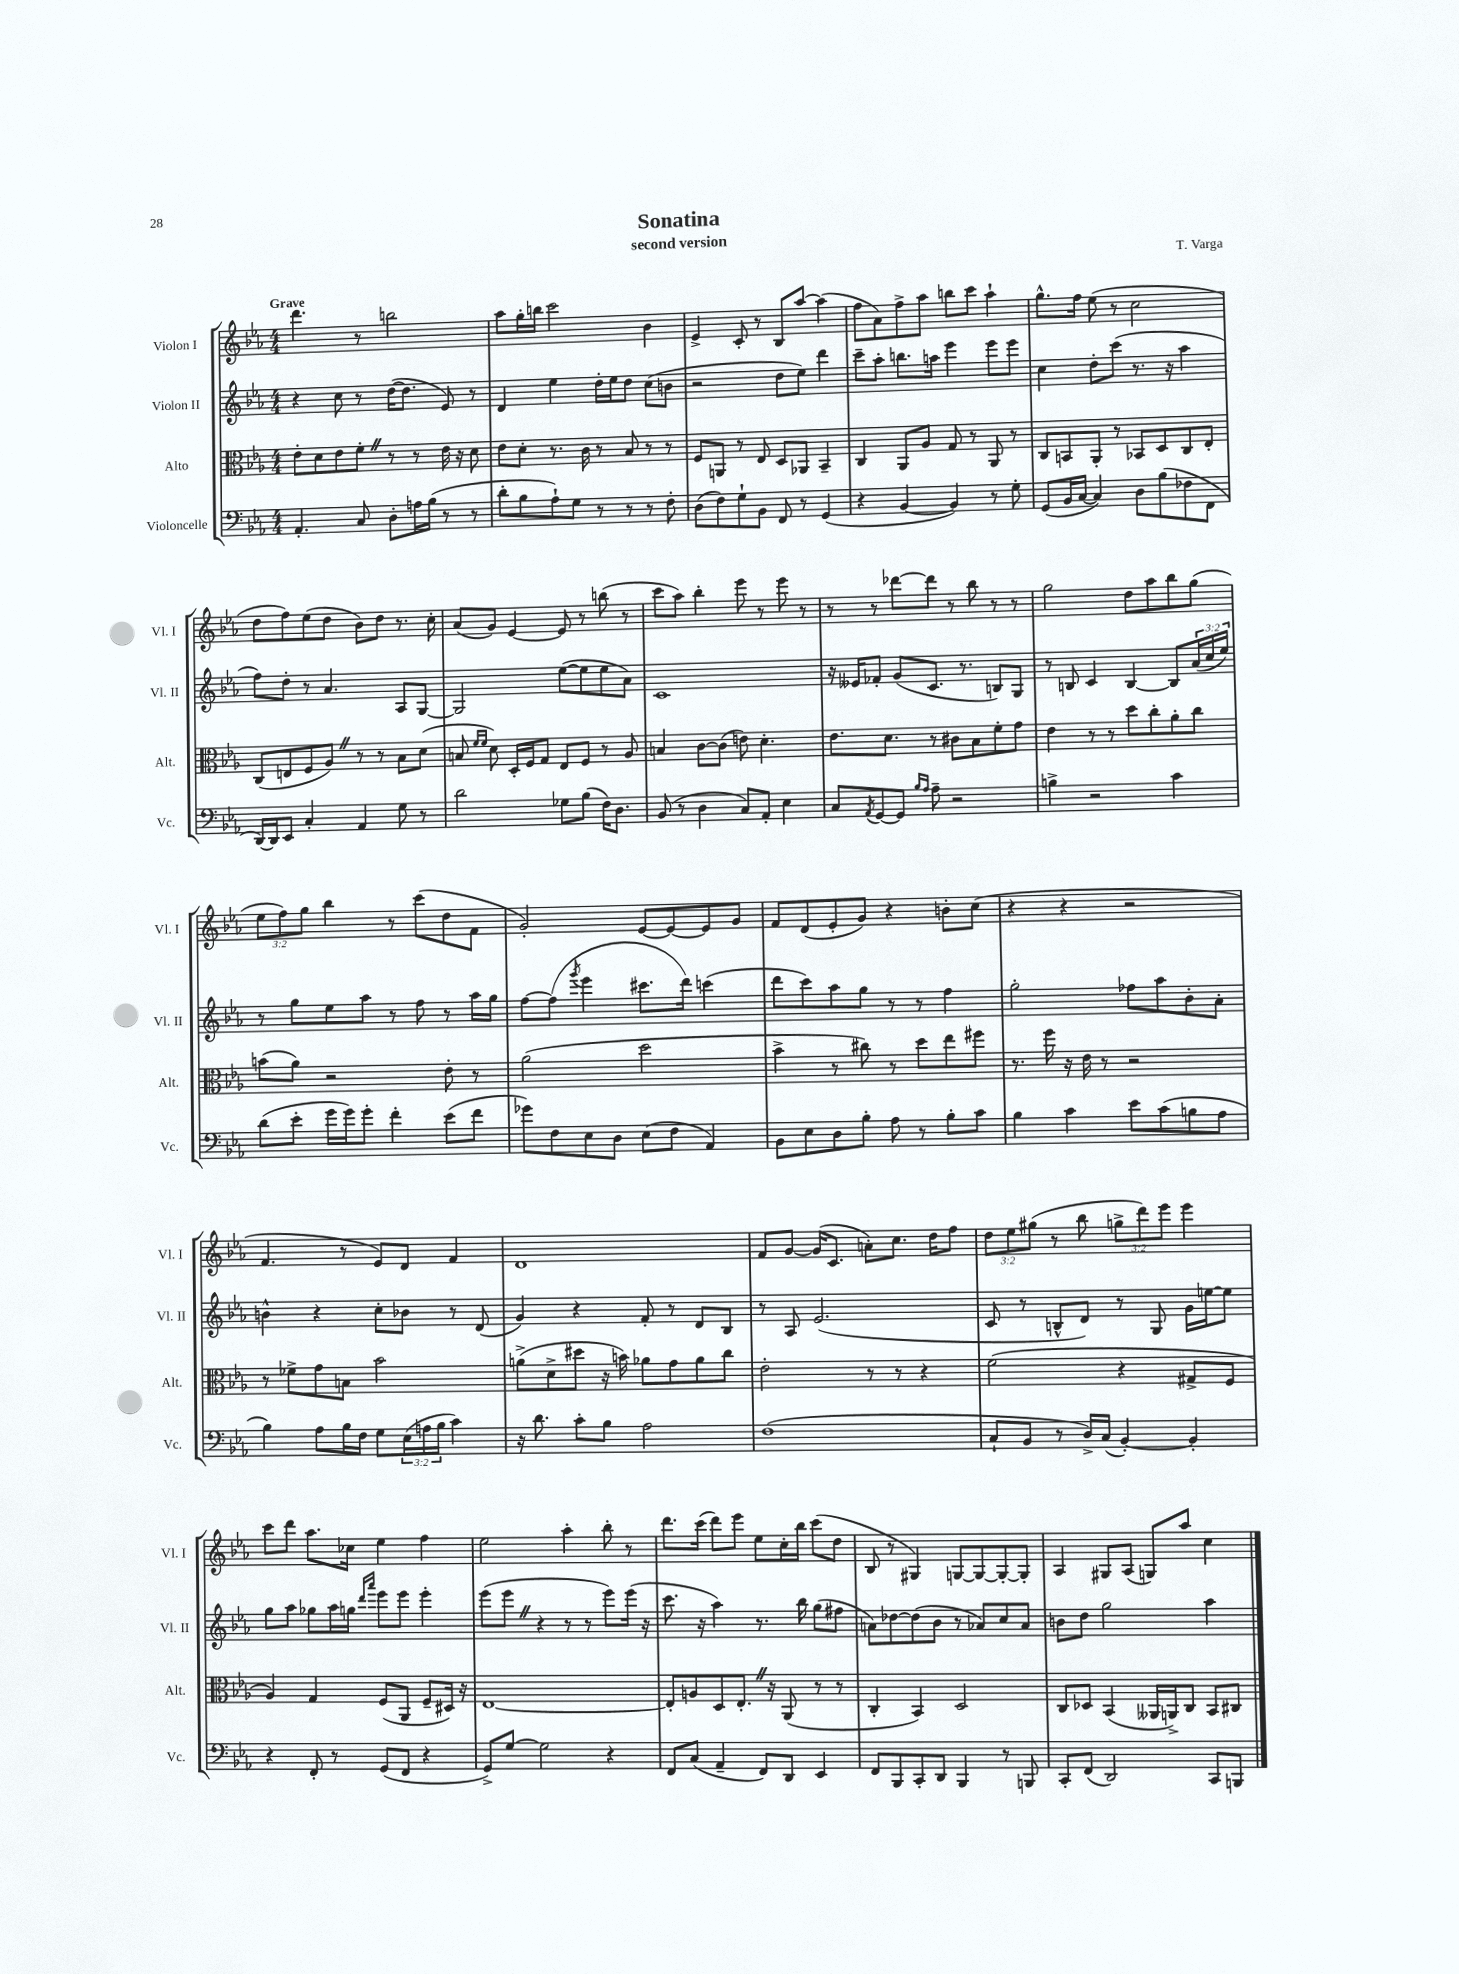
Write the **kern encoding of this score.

**kern	**kern	**kern	**kern
*staff4	*staff3	*staff2	*staff1
*clefF4	*clefC3	*clefG2	*clefG2
*k[b-e-a-]	*k[b-e-a-]	*k[b-e-a-]	*k[b-e-a-]
*M4/4	*M4/4	*M4/4	*M4/4
4.AA-'	8e-'	4r	4.ddd
.	8d	.	.
.	8e-	8cc	.
8C	8f'	8r	8r
8D'	8r	([16dd	2bb
.	.	8.dd]	.
16A	8r	.	.
(16B-	.	.	.
8r	16e-	8e-)	.
.	16r	.	.
8r	8d	8r	.
=	=	=	=
8d'	8e-	4d	8aa-
8B-	8d'	.	16gg'
.	.	.	16bb
8A-`)	8.r	4ee-	2ccc
8G	.	.	.
.	16c	.	.
8r	8r	16dd'	.
.	.	16ee-	.
8r	8B-	8dd	.
8r	8r	(8cc	4b-
8F'	8r	8b	.
=	=	=	=
(8D	8F	2r	4e-^
8F)	8AA	.	.
8G`	8r	.	8c'
8BB-	8E-	.	8r
8FF	8D	8dd	8B-
8r	8AA-	8ee-)	[8aa-
(4GG	4BB-~	4ddd	(4aa-]
=	=	=	=
4r	4C	8ccc~	8ff
.	.	8aa-'	8a-)
[4BB-	8AA-	8.bb	8ff^
.	8A-	.	8aa-
.	.	16aa	.
4BB-])	8G	4eee-	8bb
.	8r	.	8ccc
8r	8AA-	8eee-	4aa-`
8G'	8r	8eee-	.
=	=	=	=
(8GG	8C	4cc	8.gg^^
16BB-	8BB	.	.
[16C	.	.	16ff
4C])	8AA-'	8dd'	(8ee-
.	8r	(8ccc	8r
8D	8BB-	8.r	2cc
(8B-	8D	.	.
.	.	16r	.
8F-	8C	4aa-	.
8FF	8E-'	.	.
=	=	=	=
[16DD)	(8C	8ff)	8dd
16DD]	.	.	.
8EE-	8E	8dd'	8ff)
4C'	8F	8r	(8ee-
.	8A-)	4.a-	8dd
4AA-	8r	.	8b-)
.	8r	.	8dd
8G	8B-	8A-	8.r
8r	(8d	[8G	.
.	.	.	16cc'
=	=	=	=
2d	8B	2G]	(8a-
.	16qqf	.	.
.	16qqf	.	.
.	8d)	.	8g)
.	16D'	.	[4e-
.	16F	.	.
.	8G	.	.
8G-	8E-	([8ee-	8e-]
(8B-	8F	8ee-]	8r
16F)	8r	8ee-	(8bb
8.D	.	.	.
.	8A-	8a-)	8r
=	=	=	=
(8BB-	4B	1c	8ccc
8r	.	.	8aa-)
4D	[8c	.	4bb-'
.	(8c]	.	.
8C)	8e)	.	8eee-
8AA-'	4.d'	.	8r
4E-	.	.	8eee-
.	.	.	8r
=	=	=	=
8C	8.e-	16r	8r
.	.	16e--	.
8qAA-	.	.	.
[8GG	.	8f-'	8r
.	8.d	.	.
8GG]	.	(8g	[8ddd-
16qqB-	.	.	.
16qqA-	.	.	.
8A-~	8r	8.c	8ddd-]
2r	8c#	.	8r
.	.	8.r	.
.	8B-	.	8bb-
.	8f'	8B)	8r
.	8g	8G	8r
=	=	=	=
4B^	4e-	8r	2gg
.	.	8B	.
2r	8r	4c	.
.	8r	.	.
.	8dd	[4B	8dd
.	8cc'	.	8aa-
4c	8a-'	8B]	8bb-
.	8cc	(24a-	(8gg
.	.	24cc	.
.	.	24ee-)	.
=	=	=	=
(8d	(8b	8r	12ee-
.	.	.	12ff)
8e-'	8a-)	8gg	.
.	.	.	12gg
16g	2r	8ee-	4bb-
16g)	.	.	.
8g'	.	8aa-	.
4f'	.	8r	8r
.	.	8ff	(8ccc
(8e-	8e-'	8r	8dd
8f	8r	16aa-	8f
.	.	16gg	.
=	=	=	=
8g-)	(2a-	[8ff	2g')
8F	.	(8ff]	.
.	.	8qggg	.
8E-	.	4eee-	.
8D	.	.	.
(8E-	2dd	8.ccc#	[8e-
8F	.	.	8e-_
.	.	16ddd)	.
4AA-)	.	(4ccc	8e-]
.	.	.	8g
=	=	=	=
8BB-	4b-^	8ddd	8f
8E-	.	8ccc)	(8d
8D	8r	8aa-	8e-'
8B-'	8cc#)	8gg	8g)
8A-	8r	8r	4r
8r	8dd	8r	.
8B-'	8ee-	4ff	8b'
8c	8ff#	.	(8cc
=	=	=	=
4B-	8.r	2gg'	4r
.	16ff	.	.
4c	16r	.	4r
.	16e-	.	.
.	8r	.	.
8e-	2r	8ff-	2r
(8c	.	8aa-	.
8B	.	8b-'	.
8A-	.	8a-'	.
=	=	=	=
4B-)	8r	4b^^	4.f
.	8f-^	.	.
8A-	8g	4r	.
16B-	8B	.	8r
16F	.	.	.
8G	2b-	8cc'	8e-)
(24E-	.	8b-	8d
24A	.	.	.
24B-	.	.	.
4c)	.	8r	4f
.	.	(8d	.
=	=	=	=
16r	(8a^	4g)	1d
8.d	.	.	.
.	8d^	.	.
8c'	8dd#	4r	.
8B-	16r	.	.
.	16b)	.	.
2A-	8a-	8f'	.
.	8g	8r	.
.	8a-	8d	.
.	8cc	8B-	.
=	=	=	=
(1F	2e-'	8r	8f
.	.	8A-	[8g
.	.	(2.e-	(16g]
.	.	.	8.c
.	8r	.	8a')
.	8r	.	8.cc
.	4r	.	.
.	.	.	16dd
.	.	.	8ff
=	=	=	=
8C`	(2f	8c	12dd
.	.	.	12ee-
8BB-	.	8r	.
.	.	.	(12gg#
8r	.	8B^^	8r
16D^)	.	8d)	8bb-
(16C	.	.	.
[4BB-')	4r	8r	12gg^
.	.	.	12ddd)
.	.	8G	.
.	.	.	12eee-
4BB-']	8G#^	16g	4eee-
.	.	[16ee	.
.	8F	8ee]	.
=	=	=	=
4r	4A-)	8gg	8ccc
.	.	8aa-	8ddd
8FF'	4G	8gg-	8.aa-
8r	.	16aa-	.
.	.	16gg	16cc-
.	.	16qqddd	.
.	.	16qqaaa-	.
(8GG	(8F	8eee-	4ee-
8FF	8AA-	8eee-	.
4r	8F~	4eee-'	4ff
.	16D#)	.	.
.	16r	.	.
=	=	=	=
8GG^)	[1E-	(8eee-	2ee-
[8G	.	8eee-	.
2G]	.	4r	.
.	.	8r	4aa-'
.	.	8r	.
4r	.	8eee-)	8bb-'
.	.	(16eee-	8r
.	.	16r	.
=	=	=	=
8FF	8E-']	8.ccc	8.ddd
(8C	8A	.	.
.	.	16r	(16ccc
4AA-~	8D	4aa-)	8ddd)
.	8.E-'	.	8eee-
8FF)	.	8.r	8ee-
.	16r	.	.
8DD	(8AA-	.	16cc'
.	.	16bb-	16bb-
4EE-	8r	(8gg	(8ccc
.	8r	8ff#	8dd
=	=	=	=
8FF	4C'	8a)	8B-
8BBB-	.	[8dd-	8r
8CC'	4BB-)	(8dd-]	4G#)
8DD	.	8b-	.
4BBB-	2D	8r	[8G
.	.	8a-)	8G_
8r	.	8cc	8G'_
8BBB	.	8a-	8G']
=	=	=	=
8CC'	8C	8b	4A-
(8FF	8D-	8dd	.
2DD)	(4BB-	2gg	8G#
.	.	.	(8A-
.	16AA--	.	8G)
.	16AA^)	.	.
.	8C	.	8aa-
8CC	8BB-	4aa-	4cc
8BBB	8C#	.	.
==	==	==	==
*-	*-	*-	*-
